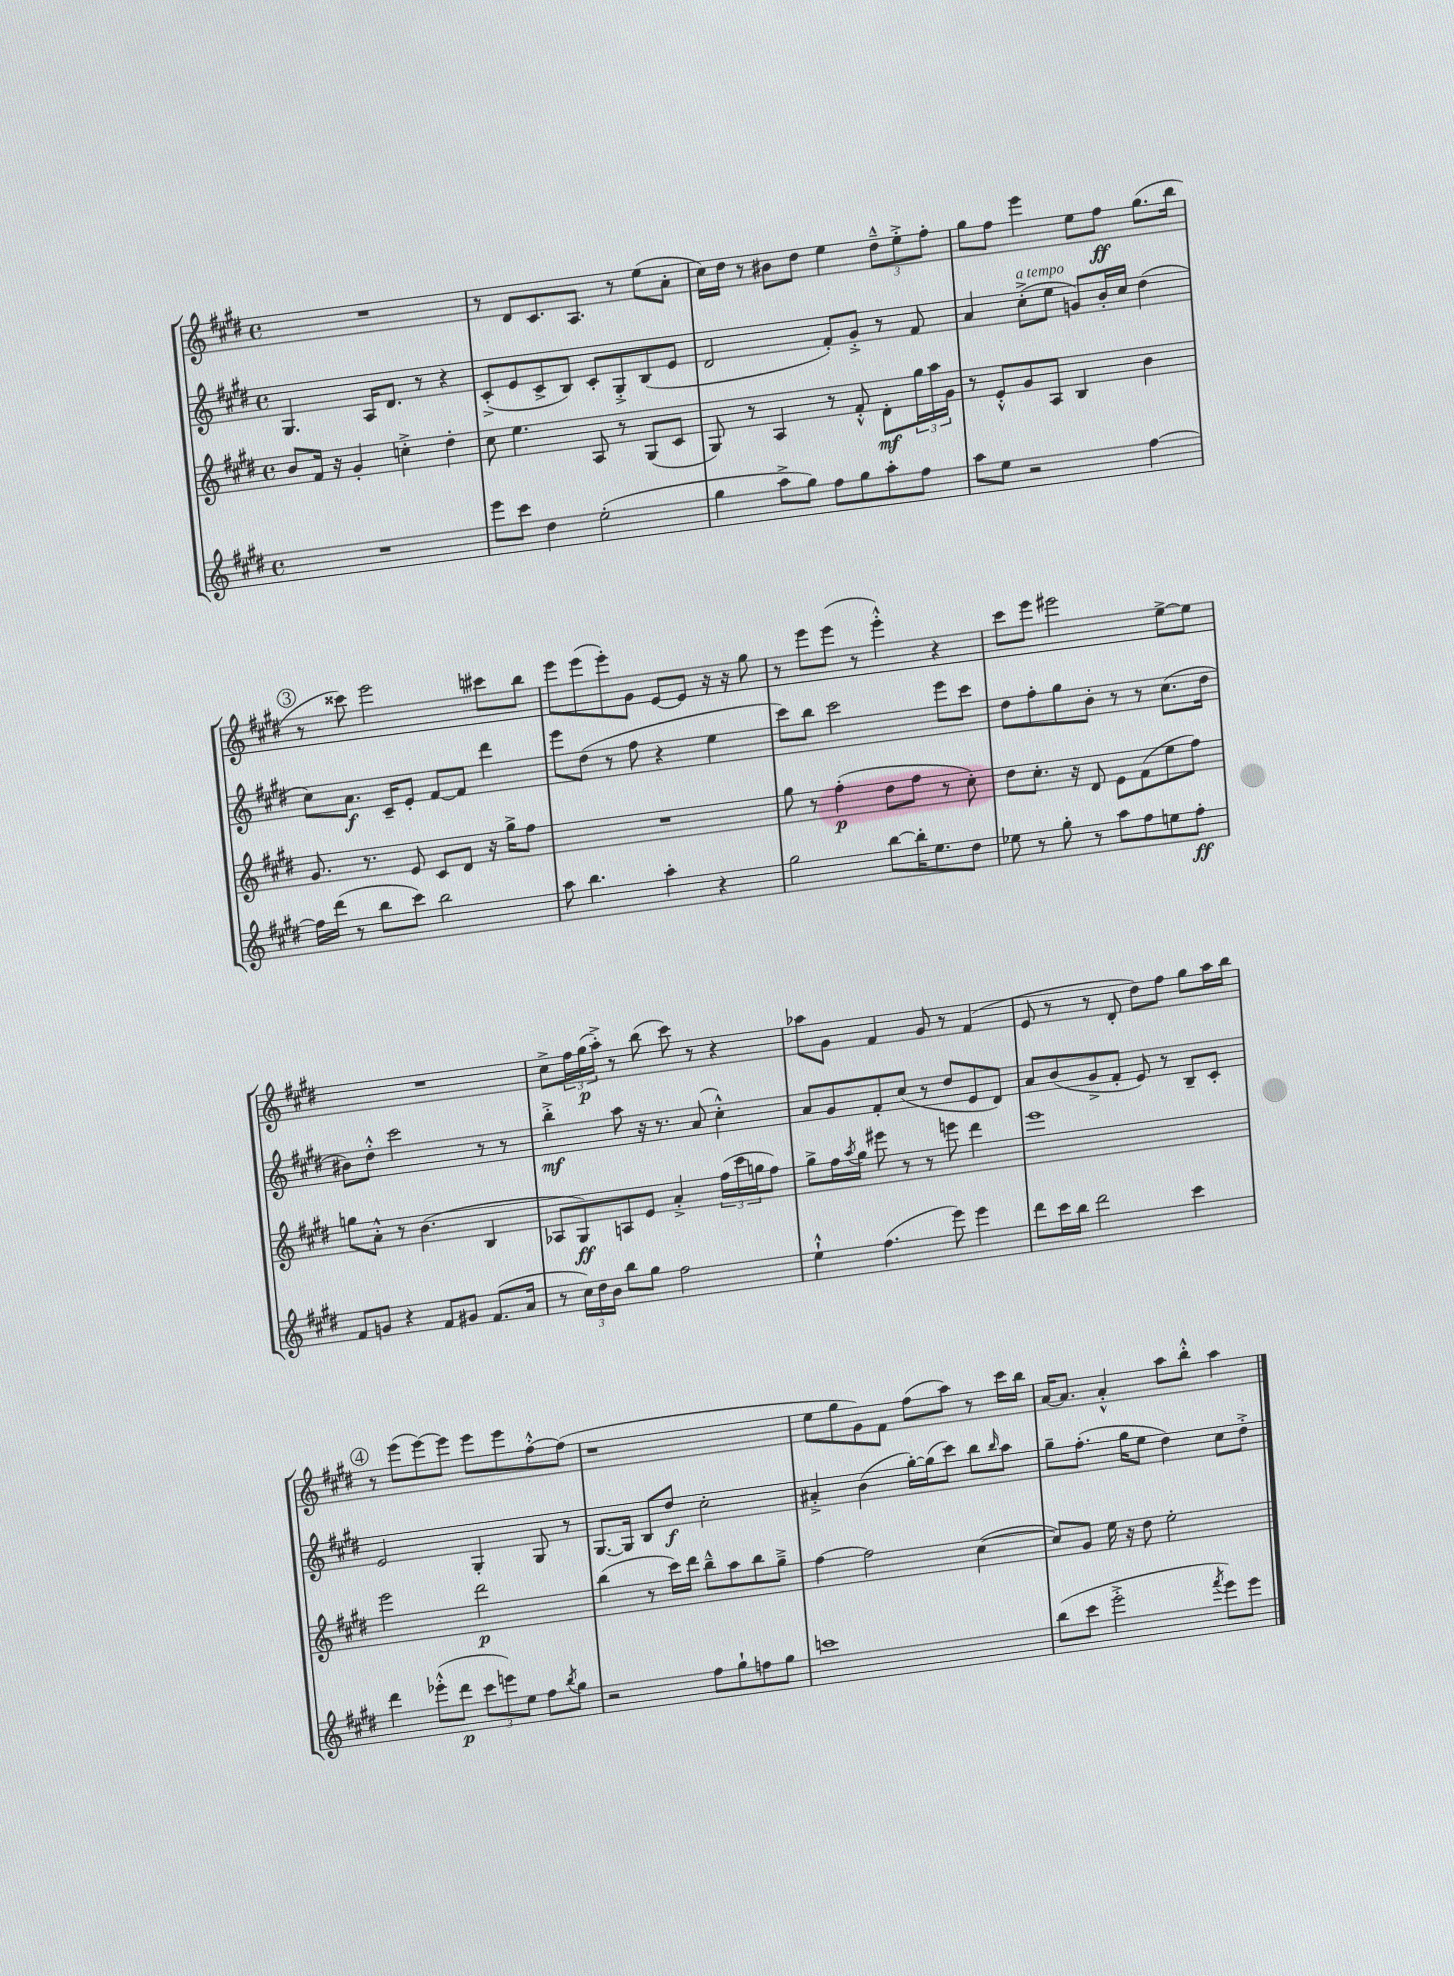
<<
\new StaffGroup <<
\new Staff = "s0" {
    \clef treble \key e \major \defaultTimeSignature \time 4/4
    R1 |
    r8 dis'8 cis'8. a8. r8 e''8( a'8-. |
    cis''16) dis''16 r8 bis'8 dis''8 e''4 \tuplet 3/2 { dis''8---^ e''8-.-> fis''8-. } |
    gis''8 fis''8 e'''4 e''8 fis''8\ff gis''8.( b''16 |
    \mark \markup { \circle "3" } r8 cisis'''8) e'''2 cis'''8 b''8 |
    e'''8 e'''8( e'''8-.) gis'8 e'8~ e'8 r16 r16 gis''8 |
    r8 e'''8 e'''8( r8 e'''4-.-^) r4 |
    cis'''8 e'''8 eis'''2 e''8~-> e''8 |
    R1 |
    cis''8-> \tuplet 3/2 { fis''16 gis''16\p( a''16-.->) } r8 b''8( cis'''8) r8 r4 |
    aes''8 gis'8 fis'4 gis'8 r8 fis'4( |
    e'8 r8 r8 dis'8-. dis''8) fis''8 gis''8 a''16 b''16 |
    \mark \markup { \circle "4" } r8 e'''8( e'''8~) e'''8 e'''8 e'''8 fis''8~-.-^ fis''8( |
    r1 |
    e''8 gis''8 gis'8) fis'8 fis''8( a''8) r8 cis'''16 b''16 |
    a'16~ a'8. a'4-.-^ a''8 b''8-.-^ a''4 \bar "|." |
}
\new Staff = "s1" {
    \clef treble \key e \major \defaultTimeSignature \time 4/4
    gis4. a16 dis'8. r8 r4 |
    cis'8-.->( e'8 cis'8-> b8) cis'8-. gis8-.-> b8( e'8 |
    dis'2 fis'8-.) gis'8-.-> r8 fis'8 |
    a'4 cis''8-.->^\markup { \italic "a tempo" }( e''8 g'8) b'16-. cis''16 dis''4( |
    \mark \markup { \circle "3" } cis''8) a'8.\f cis'16-- e'8-. fis'8~ fis'8 dis'''4 |
    e'''8 dis''8( r8 fis''8 r4 e''4 |
    cis'''8) b''8 cis'''2 e'''8 cis'''8 |
    dis''8 fis''8-. gis''8 b'8-. r8 r8 cis''8.( dis''16 |
    bis'8) dis''8-.-^ cis'''2 r8 r8 |
    b''4-.->\mf a''8 r16 r8. a'8( cis''4-.-^) |
    a'8 gis'8 fis'8-. cis''8( r8 dis''8 e'8 dis'8) |
    a'8 b'8( gis'8-> fis'8-. e'8) r8 b8-- cis'8-. |
    \mark \markup { \circle "4" } e'2 gis4-. gis8 r8 |
    gis8.~ gis16 b8 dis''8\f cis''2-. |
    ais'4-.-> b'4( gis''16~-.) gis''16( cis'''8) b''8 \grace { b''16 } a''8 |
    gis''8-- fis''8.-.( gis''16 e''8 dis''4) cis''8 dis''8-.-> \bar "|." |
}
\new Staff = "s2" {
    \clef treble \key e \major \defaultTimeSignature \time 4/4
    b'8 fis'16 r16 gis'4-. c''4-.-> dis''4-. |
    cis''8 e''4. a8 r8 gis8( cis'8 |
    gis8) r8 a4 r8 fis'8-.-^ dis'8-.\mf \tuplet 3/2 { gis''16 a''16 gis'16 } |
    r8 e'8-.-^ gis'8 a8 b4 b'4 |
    \mark \markup { \circle "3" } gis'8. r8. e'8 cis'8 dis'8 r16 gis''16-> fis''8 |
    R1 |
    gis''8 r8 fis''4-.\p( dis''8 fis''8 r8 cis''8-.) |
    dis''8 cis''8.-. r16 dis'8 e'8 fis'8( e''8 fis''8) |
    g''8 a'8-.-^ r8 b'4.( b4 |
    aes8 gis8\ff) a8 e'8 a'4-.-> \tuplet 3/2 { fis''16( cis'''16 g''16 } fis''8) |
    gis''8-> fis''16 \acciaccatura { a''8 } gis''16 eis'''8 r8 r8 e'''8 dis'''4 |
    e'''1 |
    \mark \markup { \circle "4" } e'''2 dis'''2\p |
    b''4( r8 cis'''16) dis'''16 b''8---^ a''8 b''8 gis''8---> |
    fis''4~ fis''2 cis''4~( |
    cis''8) gis'8 e''16 r16 dis''8 e''2-. \bar "|." |
}
\new Staff = "s3" {
    \clef treble \key e \major \defaultTimeSignature \time 4/4
    R1 |
    e'''8 cis'''8 dis''4 e''2-.( |
    gis''4 a''8-> gis''8) fis''8 gis''8 a''8-. fis''8 |
    a''8 e''8 r2 fis''4~ |
    \mark \markup { \circle "3" } fis''16 dis'''16( r8 b''8 cis'''8) b''2 |
    a''8 b''4. a''4-. r4 |
    gis''2 b''8~ b''16-. e''8. dis''8 |
    ees''8 r8 gis''8-. r8 a''8 fis''8 e''8 fis''8-.\ff |
    fis'8 g'8 r4 fis'8 gis'8 fis'8.( a'16 |
    r8 \tuplet 3/2 { cis''16) dis''16 b'16 } b''8 gis''8 fis''2 |
    e''4-!-^ fis''4.( e'''8) e'''4 |
    dis'''8 cis'''16 b''16 dis'''2 cis'''4 |
    \mark \markup { \circle "4" } dis'''4 ees'''8-.-^( dis'''8\p \tuplet 3/2 { cis'''8 e'''8) e''8 } fis''8 \acciaccatura { b''8 } gis''8 |
    r2 fis''8 gis''8-! f''8 gis''8 |
    c'''1 |
    b''8( cis'''8 e'''2-.-> \acciaccatura { fis'''8 } e'''8) e'''8 \bar "|." |
}
>>
>>
\layout { \context { \Score \remove "Bar_number_engraver" } }
